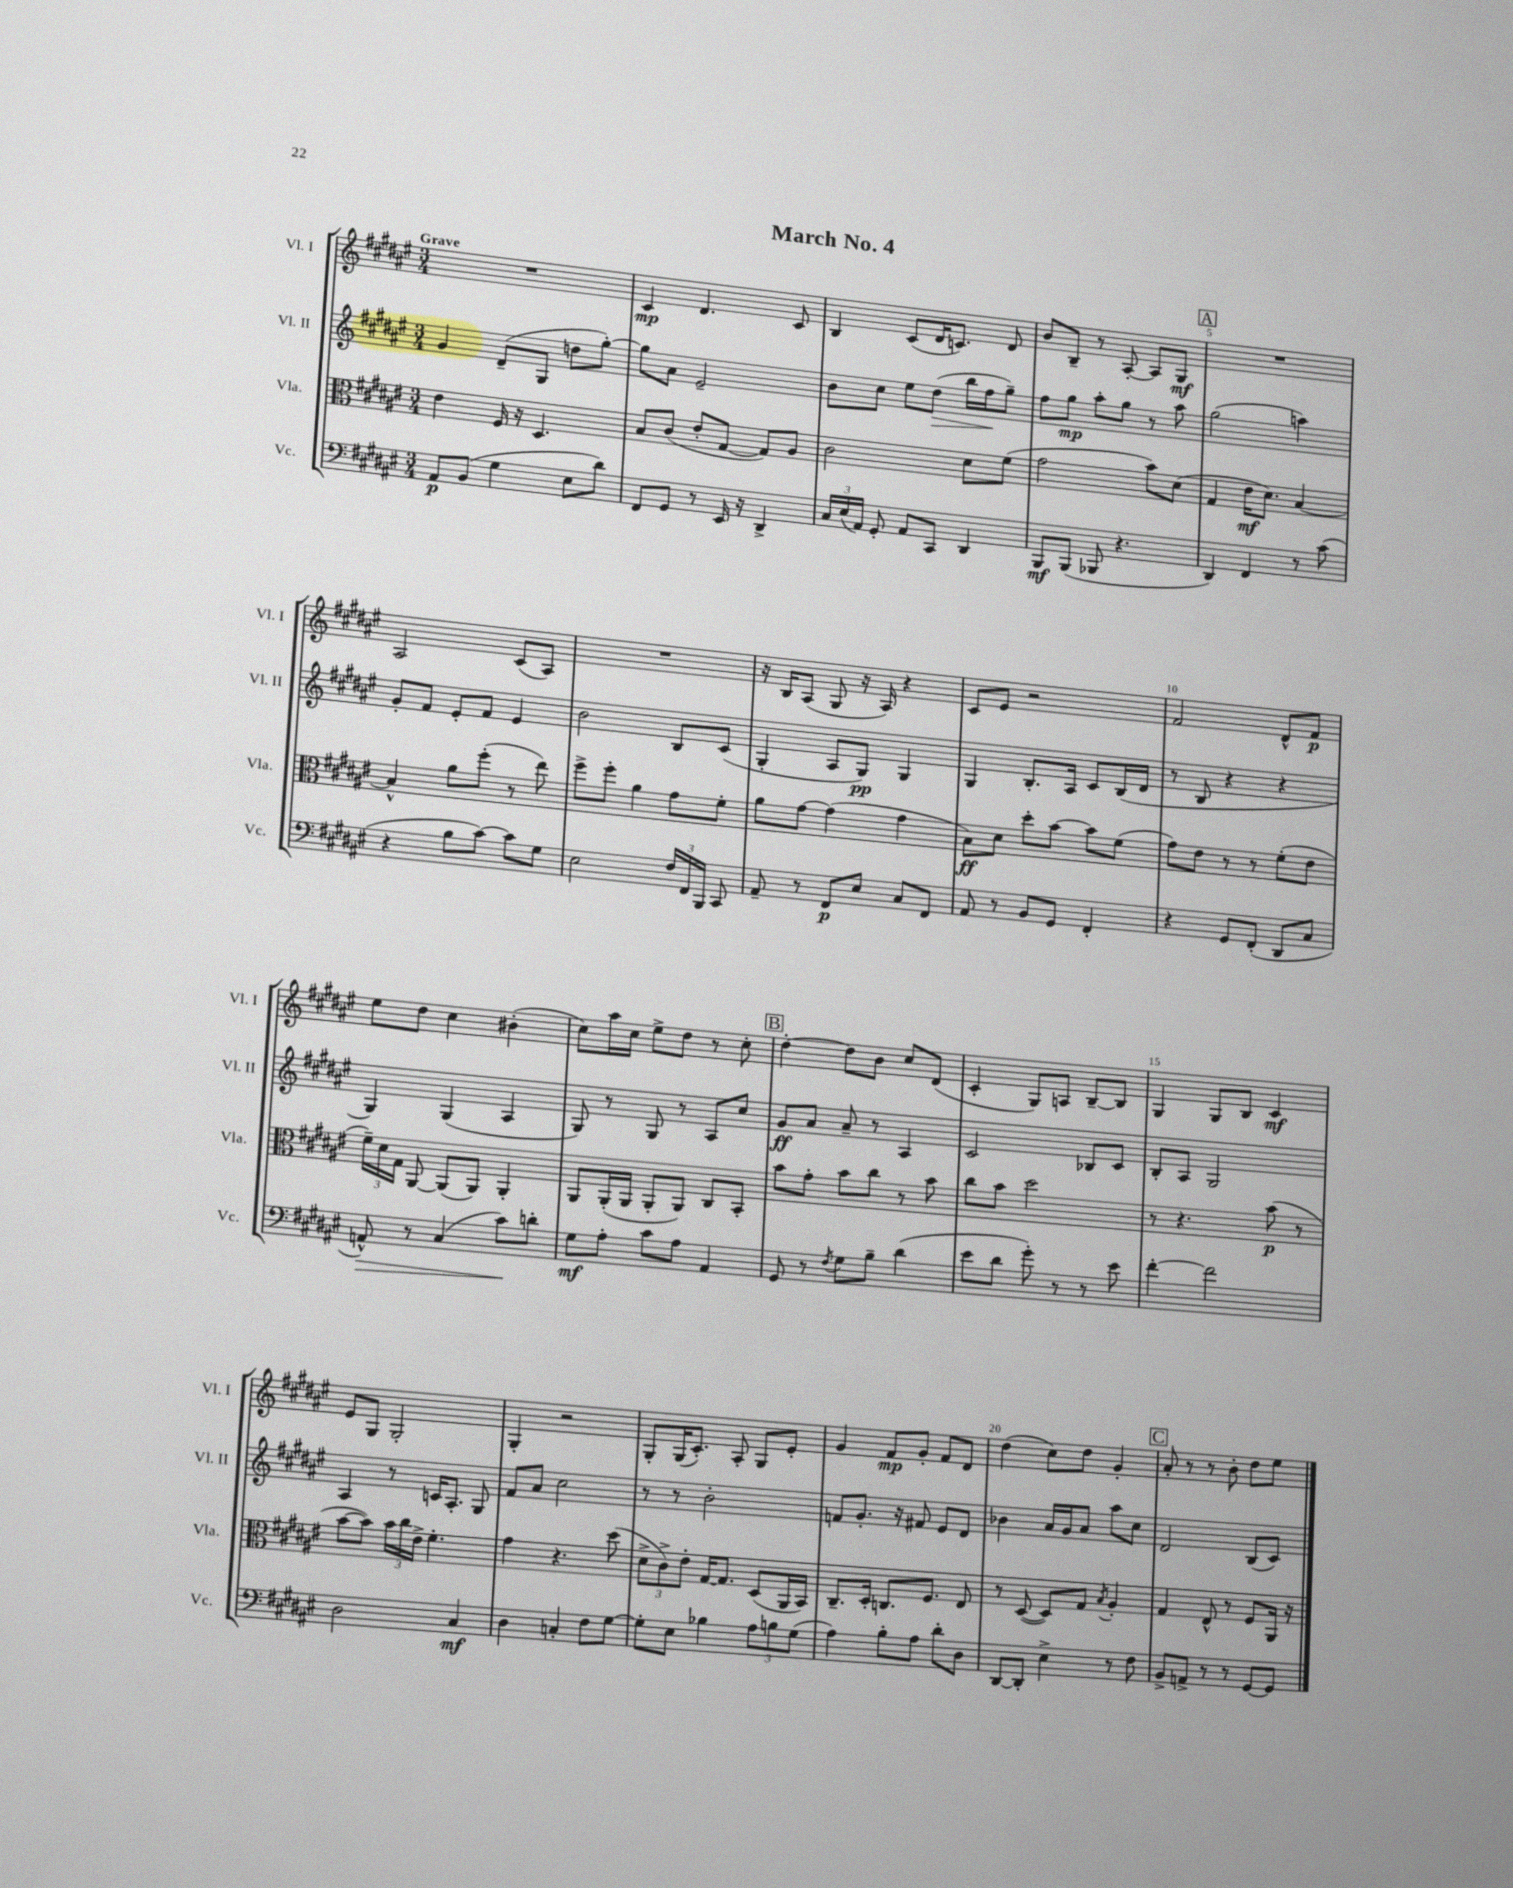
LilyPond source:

\header { title = "March No. 4" }
<<
\new StaffGroup <<
\new Staff = "s0" \with { instrumentName = "Vl. I" shortInstrumentName = "Vl. I" } {
    \clef treble \key fis \major \numericTimeSignature \time 3/4 \tempo "Grave"
    \autoBeamOff R2. |
    cis'4\mp dis'4. cis'8 |
    b4 cis'8[( dis'16 c'8.]) dis'8 |
    b'8[ b8]-- r8 ais8~-. ais8[ gis8]\mf |
    \mark \markup { \box "A" } R2. |
    ais2 cis'8[( ais8]) |
    R2. |
    r16 b16[ ais8]( gis8 r16 ais16) r4 |
    cis'8[ eis'8] r2 |
    fis'2 dis'8[-^ fis'8]\p |
    eis''8[ dis''8] cis''4 bis'4-.( |
    cis''8[) ais''16 cis''16] eis''8[-> dis''8] r8 cis''8-. |
    \mark \markup { \box "B" } dis''4~-. dis''8[ b'8] cis''8[ dis'8]( |
    cis'4-. gis8[) a8] b8[~-- b8] |
    gis4 gis8[ b8] cis'4\mf |
    eis'8[ gis8] gis2-. |
    gis4-. r2 |
    gis8[-. gis16( cis'8.]-.) ais8-. gis8[ eis'8]-. |
    gis'4 fis'8[\mp gis'8]-. fis'8[ dis'8] |
    dis''4( cis''8[) dis''8] gis'4-. |
    \mark \markup { \box "C" } ais'8-. r8 r8 b'8-. dis''8[ eis''8] \bar "|." |
}
\new Staff = "s1" \with { instrumentName = "Vl. II" shortInstrumentName = "Vl. II" } {
    \clef treble \key fis \major \numericTimeSignature \time 3/4
    \autoBeamOff gis'4 dis'8[--( gis8] d''8[ gis''8]~-.) |
    gis''8[ ais'8] eis'2-- |
    b'8[ cis''8] eis''8[ dis''8]\>( b''16[ fis''16\! gis''8]--) |
    fis''8[ gis''8]\mp ais''8[-. gis''8] r8 ais''8 |
    \mark \markup { \box "A" } gis''2( a''4) |
    gis'8[-. fis'8] eis'8[-. fis'8] eis'4 |
    b'2 b8[ cis'8]( |
    gis4-. ais8[ gis8]\pp) gis4 |
    gis4 b8.[-. ais16] cis'8[ b16( dis'16] |
    r8 b8 r4 r4 |
    gis4) gis4( ais4 |
    gis8) r8 gis8 r8 ais8[ cis''8] |
    \mark \markup { \box "B" } gis'8[\ff ais'8] ais'8-- r8 ais4 |
    cis'2 bes8[ cis'8] |
    b8[-. ais8] gis2 |
    ais4 r8 c'16[ ais8.]-. gis8 |
    fis'8[ ais'8] cis''2 |
    r8 r8 b'2-. |
    f'8[ gis'8.]-. r16 fis'8 eis'8[ dis'8] |
    bes'4 ais'16[ gis'16 ais'8] ais''8[ cis''8] |
    \mark \markup { \box "C" } dis'2 b8[( cis'8]) \bar "|." |
}
\new Staff = "s2" \with { instrumentName = "Vla." shortInstrumentName = "Vla." } {
    \clef alto \key fis \major \numericTimeSignature \time 3/4
    \autoBeamOff eis'4 fis16 r16 dis4. |
    b8[ cis'8]( eis'8[-. gis8]~ gis8[) ais8] |
    cis'2 dis'8[ fis'8]( |
    gis'2 b'8[) dis'8]( |
    \mark \markup { \box "A" } gis4 eis'16[\mf dis'8.]) b4~ |
    b4-^ ais'8[ fis''8]-.( r8 eis''8) |
    fis''8[-> fis''8]-. ais'4 gis'8[ fis'8]-. |
    ais'8[ gis'8]~ gis'4( gis'4 |
    b8[\ff) dis'8] dis''8[-. b'8]~ b'8[ fis'8]( |
    gis'8[) eis'8] r8 r8 fis'8[-.( eis'8] |
    \tuplet 3/2 { fis'16[--) dis'16 gis16] } ais,8~ ais,8[( ais,8]) ais,4-. |
    ais,8[ ais,16-.( ais,16] ais,8[-. ais,8]) cis8[ b,8]-. |
    \mark \markup { \box "B" } b'8[ gis'8]-. b'8[ cis''8] r8 b'8 |
    cis''8[ b'8] dis''2 |
    r8 r4. b'8\p( r8 |
    b'8[~ b'8]) \tuplet 3/2 { b'16[ cis''16 eis'16]-> } fis'4.-. |
    gis'4 r4. dis''8( |
    \tuplet 3/2 { dis'8[-> cis'8->) eis'8]-. } gis16[~ gis8.] dis8[( ais,16 b,16]) |
    cis8.[-- dis16]-. c8.[ fis8.] eis8 |
    r8 dis8~( dis8[) gis8] \acciaccatura { b8 } ais4-. |
    \mark \markup { \box "C" } gis4 eis8-^ r8 fis8[ ais,16] r16 \bar "|." |
}
\new Staff = "s3" \with { instrumentName = "Vc." shortInstrumentName = "Vc." } {
    \clef bass \key fis \major \numericTimeSignature \time 3/4
    \autoBeamOff ais,8[\p b,8]( gis4 eis8[ dis'8]) |
    fis,8[ gis,8] r8 eis,16 r16 dis,4-> |
    \tuplet 3/2 { cis16[ eis16( ais,16]) } gis,8-. ais,8[ cis,8] dis,4 |
    b,,8[\mf b,,8]( bes,,8 r4. |
    \mark \markup { \box "A" } dis,4) fis,4 r8 cis'8( |
    r4 b8[ cis'8]~) cis'8[ gis8] |
    eis2 \tuplet 3/2 { fis16[ fis,16 b,,16] } cis,8 |
    ais,8-- r8 fis,8[\p eis8] cis8[ fis,8] |
    ais,8 r8 b,8[ gis,8] fis,4-. |
    r4 gis,8[ fis,8]-.( dis,8[ cis8] |
    a,8-^\>) r8 cis4( cis'8[\!) d'8]-. |
    gis8[\mf ais8]-. cis'8[ ais8] ais,4 |
    \mark \markup { \box "B" } gis,8 r8 \acciaccatura { fis8 } gis8[ b8]-- dis'4( |
    eis'8[ dis'8] gis'8-.) r8 r8 eis'8 |
    fis'4~-. fis'2 |
    dis2 cis4\mf |
    dis4 c4-. fis8[ gis8]~ |
    gis8[-. eis8] bes4 \tuplet 3/2 { ais8[ b8 gis8]( } |
    ais4) b8[-. ais8] dis'8[-. dis8] |
    dis,8[~ dis,8]-. eis4-> r8 fis8 |
    \mark \markup { \box "C" } b,8[-> a,8]-> r8 r8 gis,8[~ gis,8] \bar "|." |
}
>>
>>
\layout { \context { \Score \override BarNumber.break-visibility = ##(#f #t #t) barNumberVisibility = #(every-nth-bar-number-visible 5) } }
